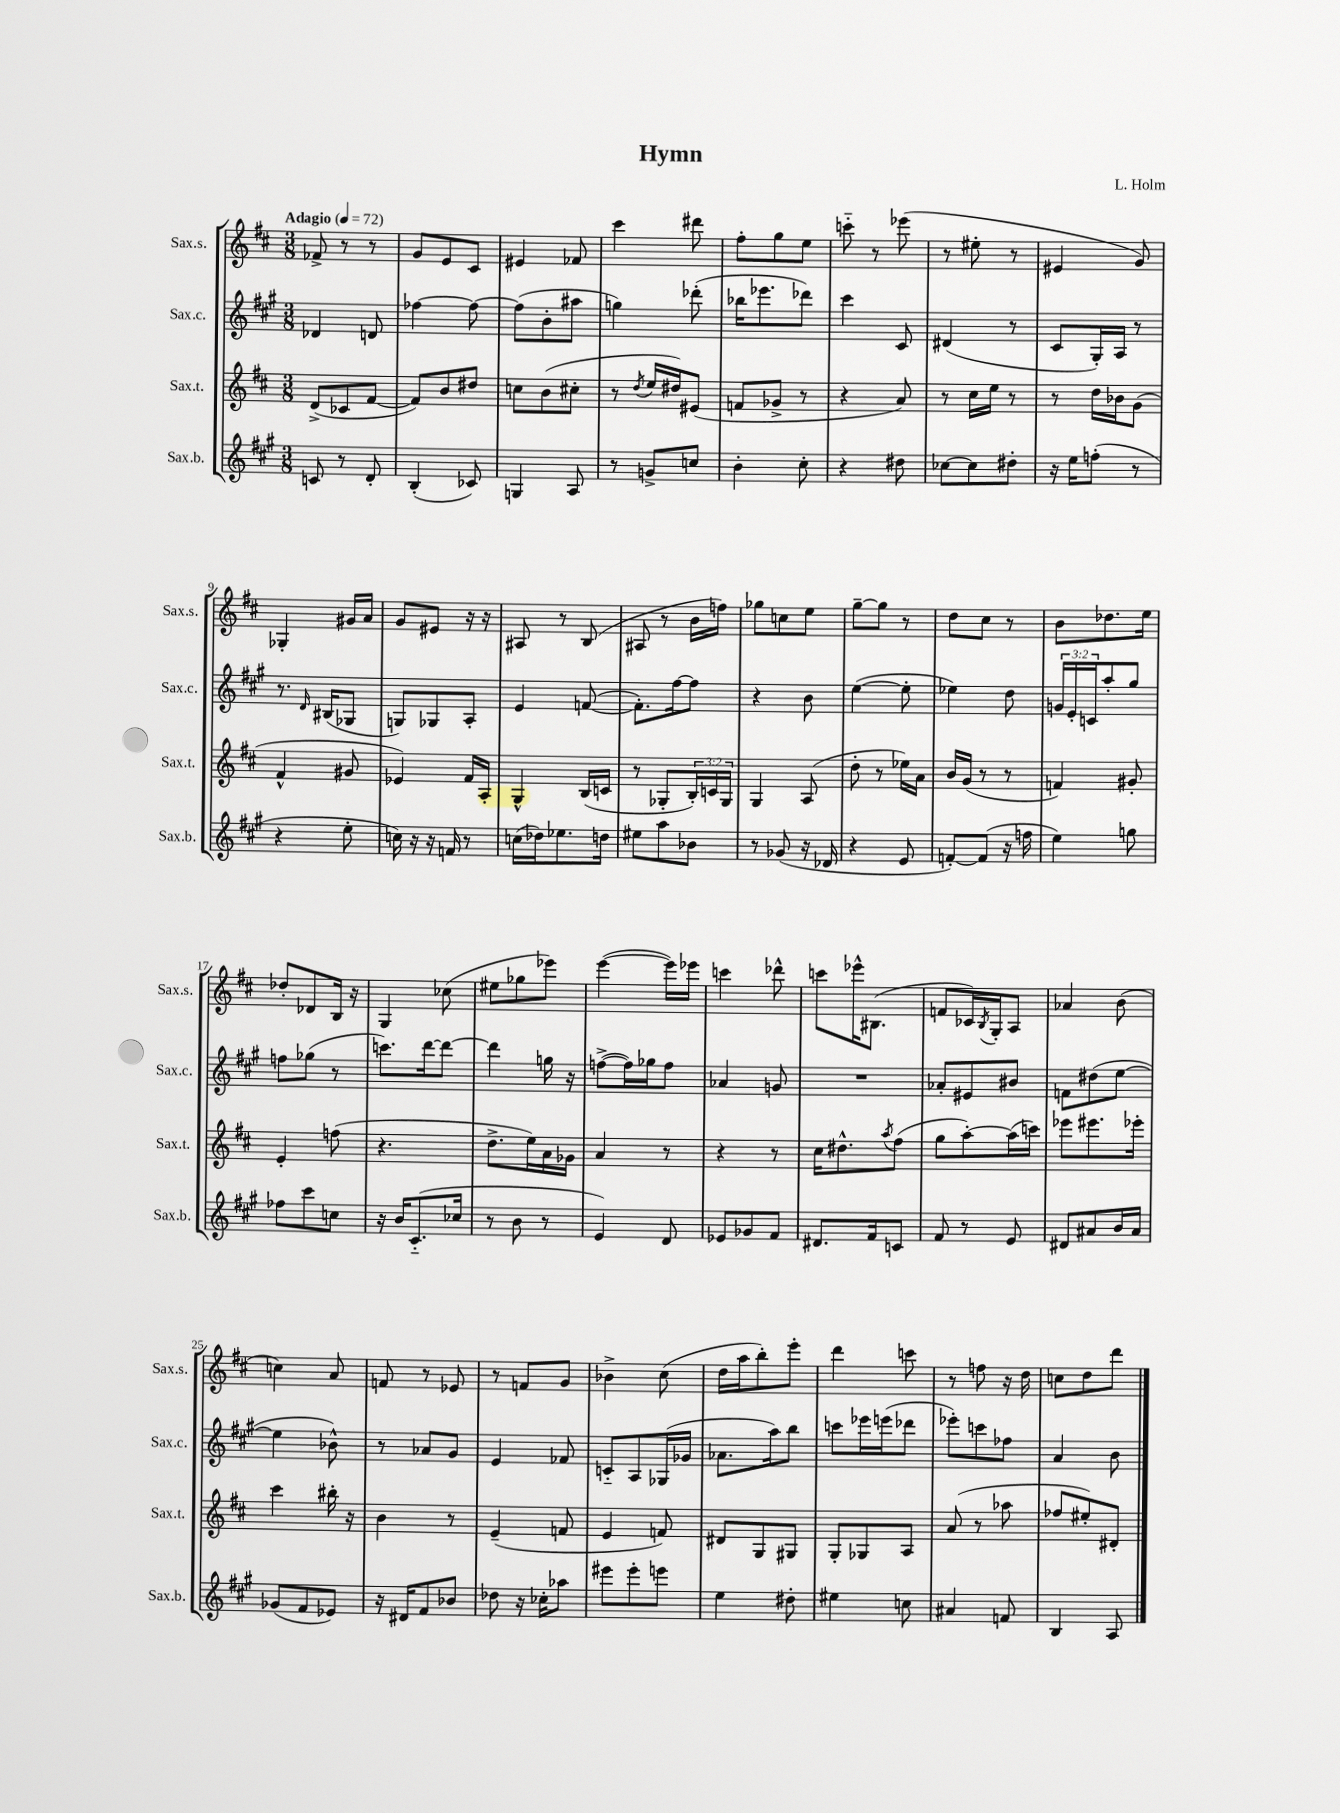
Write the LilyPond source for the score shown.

\header { title = "Hymn" composer = "L. Holm" }
<<
\new StaffGroup <<
\new Staff = "s0" \with { instrumentName = "Sax.s." shortInstrumentName = "Sax.s." } {
    \clef treble \key d \major \numericTimeSignature \time 3/8 \tempo "Adagio" 4 = 72
    fes'8-> r8 r8 |
    g'8 e'8 cis'8 |
    eis'4 fes'8 |
    cis'''4 dis'''8 |
    fis''8-. g''8 e''8 |
    c'''8-_ r8 ees'''8( |
    r8 eis''8-. r8 |
    eis'4 g'8) |
    ges4-. gis'16 a'16 |
    g'8 eis'8 r16 r16 |
    ais8 r8 b8( |
    ais8 r8 b'16 f''16) |
    ges''8 c''8 e''8 |
    g''8~-- g''8 r8 |
    d''8 cis''8 r8 |
    b'8 des''8. e''16 |
    des''8-. des'8 b16 r16 |
    g4 ces''8( |
    eis''8 ges''8 ees'''8) |
    e'''4~( e'''16) ees'''16 |
    c'''4 des'''8-^ |
    c'''8 ees'''16-^ bis8.( |
    f'8 ces'16) \acciaccatura { b8 } g16-. a8 |
    aes'4 b'8( |
    c''4) a'8 |
    f'8 r8 ees'8 |
    r8 f'8 g'8 |
    bes'4-> cis''8( |
    d''16 a''16 b''8-.) e'''8-. |
    d'''4 c'''8 |
    r8 f''8 r16 d''16 |
    c''8 d''8 d'''8 \bar "|." |
}
\new Staff = "s1" \with { instrumentName = "Sax.c." shortInstrumentName = "Sax.c." } {
    \clef treble \key a \major \numericTimeSignature \time 3/8 \override Staff.TupletNumber.text = #tuplet-number::calc-fraction-text
    des'4 d'8 |
    fes''4~ fes''8~ |
    fes''8( b'8-. ais''8 |
    g''4) des'''8-.( |
    bes''16 ees'''8. des'''8) |
    cis'''4 cis'8 |
    dis'4( r8 |
    cis'8 gis16-.) a16 r8 |
    r8. \grace { d'16 } bis16( ges8 |
    g8) ges8 a8-. |
    e'4 f'8~( |
    f'8.-.) fis''16~ fis''8 |
    r4 b'8 |
    e''4~( e''8-. |
    ees''4) d''8 |
    \tuplet 3/2 { g'16 e'16-. c'16 } a''8-. gis''8 |
    f''8 ges''8( r8 |
    c'''8.) d'''16~ d'''8~ |
    d'''4 g''16 r16 |
    f''8~->( f''16) ges''16 f''8 |
    aes'4 g'8 |
    R4. |
    aes'8-. eis'8 bis'8 |
    f'8 dis''8( e''8~ |
    e''4 bes'8-^) |
    r8 aes'8 gis'8 |
    e'4 fes'8 |
    c'8-_ a8 ges16( ges'16 |
    aes'8. a''16) b''8 |
    c'''8 ees'''16 e'''16( des'''8 |
    ees'''8-.) c'''8 fes''8 |
    a'4 b'8 \bar "|." |
}
\new Staff = "s2" \with { instrumentName = "Sax.t." shortInstrumentName = "Sax.t." } {
    \clef treble \key d \major \numericTimeSignature \time 3/8 \override Staff.TupletNumber.text = #tuplet-number::calc-fraction-text
    d'8->( ces'8 fis'8~ |
    fis'8) b'8 dis''8 |
    c''8 b'8( cis''8-. |
    r8 \acciaccatura { d''8 } e''16 dis''16) eis'8( |
    f'8 ges'8-> r8 |
    r4 a'8) |
    r8 cis''16 e''16 r8 |
    r8 d''16 bes'16 g'8( |
    fis'4-^ gis'8 |
    ees'4) fis'16 a16-. |
    g4-^ b16( c'16 |
    r8 ges8-. \tuplet 3/2 { b16-.) c'16 ges16 } |
    g4 a8( |
    d''8-. r8 ees''16) a'16 |
    b'16 g'16( r8 r8 |
    f'4) gis'8-. |
    e'4-. f''8( |
    r4. |
    d''8.-> e''16) a'16 ges'16 |
    a'4 r8 |
    r4 r8 |
    cis''16 dis''8.-^ \acciaccatura { a''8 } fis''8( |
    g''8 a''8~-.) a''16( c'''16) |
    ees'''8 eis'''8. ees'''16-. |
    cis'''4 bis''16-. r16 |
    b'4 r8 |
    e'4--( f'8 |
    e'4 f'8) |
    dis'8 g8 gis8 |
    g8-. ges8 a8 |
    a'8( r8 aes''8 |
    fes''8 eis''8-.) dis'8-. \bar "|." |
}
\new Staff = "s3" \with { instrumentName = "Sax.b." shortInstrumentName = "Sax.b." } {
    \clef treble \key a \major \numericTimeSignature \time 3/8
    c'8 r8 d'8-. |
    b4-.( ces'8) |
    g4 a8 |
    r8 g'8-> c''8 |
    b'4-. cis''8-. |
    r4 dis''8 |
    ces''8~ ces''8 dis''8-. |
    r16 e''16 f''8-.( r8 |
    r4 e''8-. |
    c''16) r16 r16 f'16 r8 |
    c''16( des''16) ees''8. d''16 |
    eis''8 a''8 bes'8 |
    r8 ges'8( r16 des'16 |
    r4 e'8 |
    f'8~-.) f'8( r16 f''16 |
    e''4) g''8 |
    fes''8 cis'''8 c''8 |
    r16 b'16 cis'8.-_( ces''16 |
    r8 b'8 r8 |
    e'4) d'8 |
    ees'8 ges'8 fis'8 |
    dis'8. fis'16 c'8 |
    fis'8 r8 e'8 |
    dis'8 ais'8 b'16 ais'16 |
    ges'8( fis'8 ees'8) |
    r16 dis'16 fis'8 bes'8 |
    des''8 r16 ces''16-. aes''8 |
    eis'''8 eis'''8-. e'''8 |
    e''4 dis''8-. |
    eis''4 c''8 |
    ais'4 f'8 |
    b4 a8 \bar "|." |
}
>>
>>
